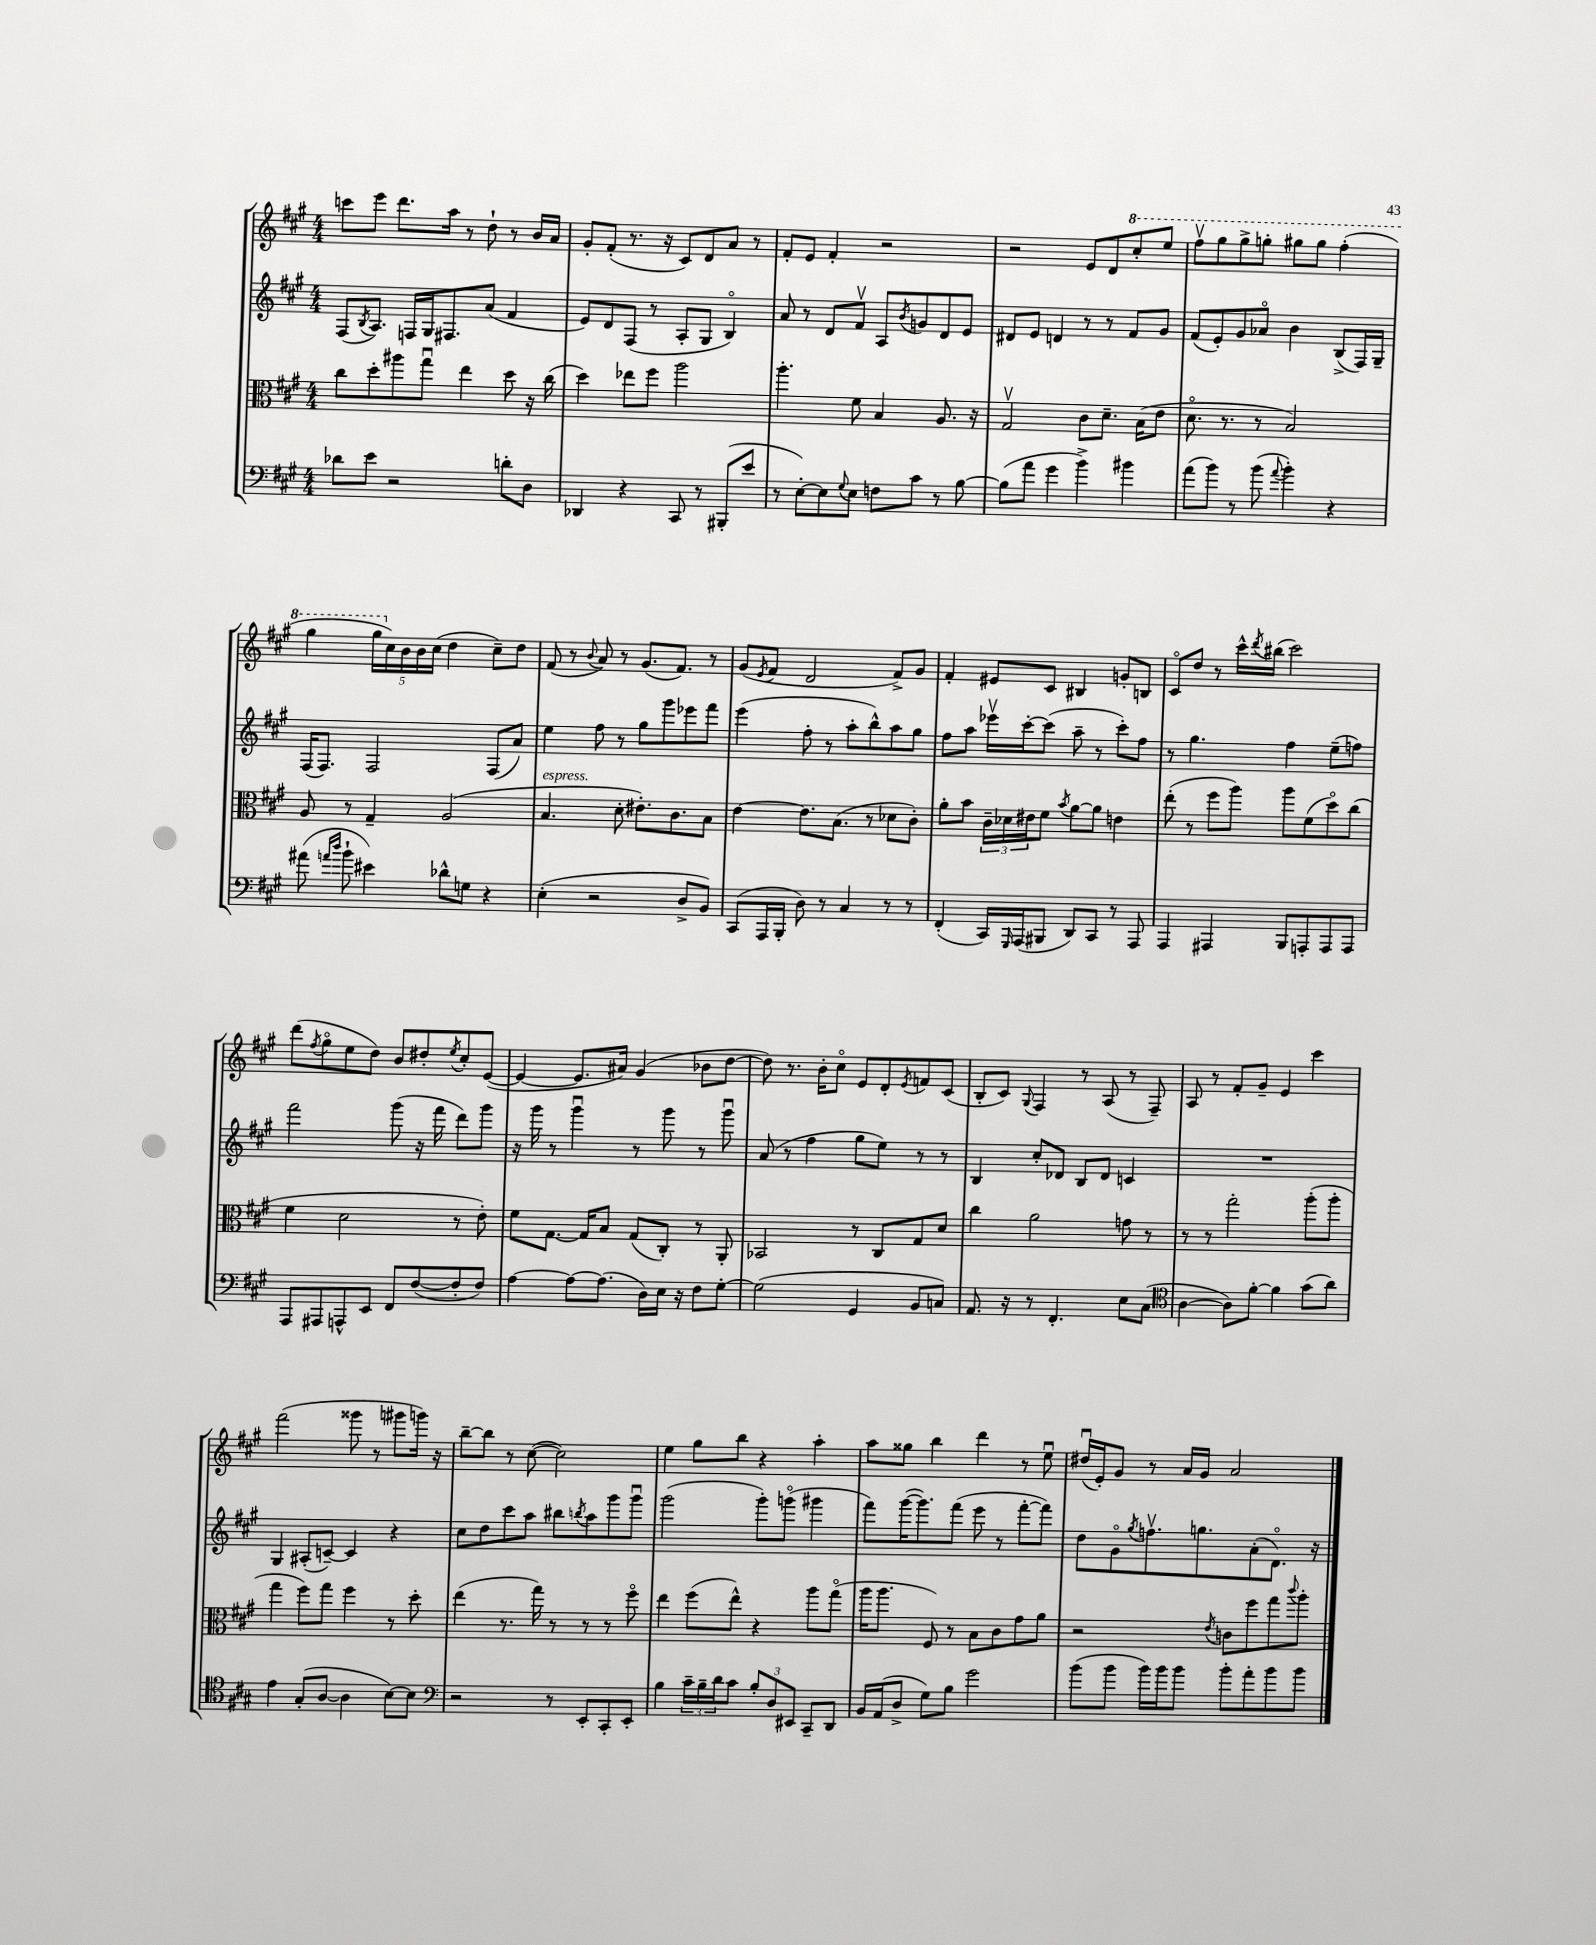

**kern	**kern	**kern	**kern
*part4	*part3	*part2	*part1
*staff4	*staff3	*staff2	*staff1
*clefF4	*clefC3	*clefG2	*clefG2
*k[f#c#g#]	*k[f#c#g#]	*k[f#c#g#]	*k[f#c#g#]
*M4/4	*M4/4	*M4/4	*M4/4
=109	=109	=109	=109
8d-X\L	8cc#\L	(8F#/L	8cccn\L
.	.	8qB/	.
8e\J	8dd'\	8.A/J)	8eee\J
2r	8aa#X\	.	8.ddd\L
.	.	16Fn/LL	.
.	8gg#u\J	16G#/J	.
.	.	8.F#X/	16aa\Jk
.	4ee\	.	8r
.	.	(8a/J	8dd`\
8dn'\L	8dd\	4f#/	8r
8D\J	16r	.	16b/LL
.	(16cc#\	.	16a/JJ
=110	=110	=110	=110
4DD-X/	4dd\)	8e/L)	8g#'/L
.	.	8d/	(8f#'/J
4r	8ee-X\L	(8F#/J	8.r
.	8ff#\J	8r	.
.	.	.	16r
8CC#/	2aa\	8A'/L	8c#/L)
8r	.	8G#/J	8d/
(8BBB#X'/L	.	4B/)	8a/J
8e/J	.	.	8r
=111	=111	=111	=111
8r	4.aa'\	8a/	8f#'/L
[8E'\L)	.	8r	8e/J
8E\]	.	8d/L	4f#'/
8qqG#/	.	.	.
8E\J	8f#\	8f#v/J	.
8Fn\L	4B/	8A/L	2r
.	.	8qb/	.
8c#\J	.	8gn/	.
8r	8.A/	8d/	.
[8B\	.	8e/J	.
.	16r	.	.
=112	=112	=112	=112
(8B\L]	2G#v/	8d#X/L	2r
8a\J	.	8e/J	.
4g#\	.	4dn/	.
4b^\)	8c#\L	8r	8e/L
.	8.d~\J	8r	8d/
*	*	*	*8va
4b#X\	.	8f#/L	8ccc#'/
.	(16B\KL	.	.
.	8e\J	8g#/J	8eee/J
=113	=113	=113	=113
(8a\L	8.d\	(8f#/L	8fff#v\L
8b\J)	.	8e'/)	8ggg#\
.	8.r	.	.
8r	.	8g#/	8ggg#^\
(8b\	8r	8a-X/J	8gggn'\J
8qqa/	.	.	.
4b'\)	2B/)	4b\	8ggg#X\L
.	.	.	8ggg#\J
4r	.	(8B^/L	(4fff#'\
.	.	16F#/L)	.
.	.	16G#~/JJ	.
!!LO:LB:g=z
=114	=114	=114	=114
(8a#X\	8A/	(16F#/KL	4ggg#\
.	.	8.F#/J)	.
16qqan/LL	.	.	.
16qqdd/JJ	.	.	.
8b`\	8r	.	.
4e#X\)	4G#~/	2F#/	20ggg#\LL
*	*	*	*X8va
.	.	.	20cc#\)
.	.	.	20b\
.	.	.	20b\
.	.	.	(20cc#\JJ
8d-X^^\L	(2A/	.	4dd\
8Gn\J	.	.	.
4r	.	(8F#/L	8cc#~\L)
.	.	8a/J)	8dd\J
=115	=115	=115	=115
!	!LO:TX:a:i:t=espress.	!	!
(4E'\	4.B/	4ee\	(8f#/
.	.	.	8r
.	.	.	8qqb/
2r	.	8ff#\	8a/)
.	8d'\	8r	8r
.	8.e#X'\L)	8gg#\L	(8.g#/L
.	.	8ggg#\	.
.	8.c#\	.	8.f#/J)
8D^/L	.	8eee-X\	.
8BB/J)	8B\J	8fff#\J	8r
=116	=116	=116	=116
(8CC#/L	[4e\	(4eee\	(8g#/L
.	.	.	8qe/
16AAA/L	.	.	8f#/J
16BBB'/JJ	.	.	.
8D\)	8.e\L]	8ff#'\	2d/
8r	.	8r	.
.	(8.B\J	.	.
4C#/	.	8aa'\L	.
.	8r	8bb^^\)	.
8r	8d-X\L	8aa\	8f#^/L)
8r	8c#'\J)	8gg#\J	8g#/J
=117	=117	=117	=117
(4FF#'/	8a'\L	8ff#\L	4f#'/
.	8b\J	8aa\J	.
16CC#/LL)	24c#~\LL	16eee-Xv\LL	8e#X/L
.	24d-X\	.	.
16qqGGG#/	.	.	.
(16AAA/J	.	[16ccc#'\J	.
.	24e#X\J	.	.
8BBB#X/J	8f#\J	(8ccc#\J]	8c#/J
.	8qb/	.	.
8DD/L)	[8a\L	8aa~\	4B#X/
8CC#/J	8a\J]	8r	.
8r	4en\	8ccc#'\L)	8gn'/L
8AAA/	.	8ff#\J	8Bn/J
=118	=118	=118	=118
4AAA/	(8ee'\	8r	8c#/L
.	8r	4.gg#\	8dd/J
4AAA#X/	8ff#\L	.	8r
.	8aa\J)	.	16ccc#^^\LL
.	.	.	8qddd/
.	.	.	(16bb#X\JJ
8BBB/L	8aa\L	4ff#\	2ccc#\)
8AAAn'/	(8f#\	.	.
8AAA/	8dd\)	(8ee~\L	.
8AAA/J	(8cc#\J	8ffn\J)	.
!!LO:LB:g=z
=119	=119	=119	=119
8AAA/L	4f#\	2fff#\	(8ddd\L
.	.	.	8qff#/
8AAA#X/	.	.	8gg#\
8AAAn^^/	2d\	.	8ee\
8EE/J	.	.	8dd\J)
8FF#/L	.	(8ggg#\	8b/L
([8F#/	.	16r	8dd#X'/
.	.	16fff#\	.
.	.	.	8qee/
8F#'/]	8r	8ddd\L)	8cc#'/
8F#/J)	8e'\)	8ggg#\J	([8e/J
=120	=120	=120	=120
[4A\	8f#\L	16r	4e/_
.	.	16ggg#\	.
.	[8.G#\J	8r	.
8A\L_	.	4ggg#u\	8.e/L]
.	16G#/KL]	.	.
(8.A\J]	8B/J	.	.
.	.	.	16a#X/Jk)
.	(8G#/L	8r	(4g#/
16D\LL)	.	.	.
16E\JJ	8C#'/J)	8ggg#\	.
16r	.	.	.
8F#\L	8r	8r	8b-X\L
[8G#'\J	8AA'/	8ggg#u\	[8dd\J
=121	=121	=121	=121
(2G#\]	2BB-X/	(8a/	8dd\])
.	.	8r	8.r
.	.	4ff#\	.
.	.	.	16b'\KL
.	.	.	8cc#\J
4GG#/	8r	8gg#\L	8e/L
.	8C#/L	8ee\J)	8d'/
.	.	.	8qe/
8BB/L	8G#/	8r	8fn/
8Cn/J)	8d/J	8r	(8c#/J
=122	=122	=122	=122
8.AA/	4cc#\	4B/	8B'/L
.	.	.	8c#/J)
16r	.	.	.
.	.	.	8qqG#/
8r	2a\	8cc#'/L	4F#/
4.FF#'/	.	8d-X/J	.
.	.	8B/L	8r
.	.	8d-/J	(8A/
8E\L	8gn\	4cn/	8r
(8C#\J	8r	.	8F#~/)
=123	=123	=123	=123
*clefC4	*	*	*
[4A\	8r	1r	8A/
.	8r	.	8r
8A\L])	2gg#'\	.	8f#'/L
[8f#'\J	.	.	8g#~/J
4f#\]	.	.	4e/
(8g#\L	(8aa'\L	.	4ccc#\
8a\J)	8aa'\J	.	.
!!LO:LB:g=z
=124	=124	=124	=124
4e\	4gg#\	4G#/	(2fff#\
(8G#'/L	8ff#\L)	(8A#X'/L	.
[8A/J	8gg#\J	[8cn~/J)	.
4A\]	4ff#\	4c/]	8ggg##X\
.	.	.	8r
[8B\L)	8r	4r	8ggg#X\L
8B\J]	8dd'\	.	16gggn\Jk)
.	.	.	16r
=125	=125	=125	=125
*clefF4	*	*	*
2r	(4ee\	8cc#\L	[8bb~\L
.	.	8dd\	8bb\J]
.	8.r	8ccc#\	8r
.	.	8aa\J	([8cc#\
.	16gg#\)	.	.
8r	8r	8bb#X\L	2cc#\])
.	.	8qbbn/	.
8EE'/L	8r	8aa\	.
8CC#'/	8r	8ggg#\	.
8EE'/J	8ff#\	8ggg#u\J	.
=126	=126	=126	=126
4B\	4ee\	(2ggg#\	4ee\
24c#~\LL	(8ff#\L	.	8gg#\L
24B~\	.	.	.
24d\J	.	.	.
8c#\J	8ee^^\J)	.	8bb\J
12B'/L	4r	8ggg#'\L)	4r
12D/	.	.	.
.	.	(8gggn\J	.
12EE#X/J	.	.	.
8CC#~/L	8aa\L	4ggg#X\	4aa'\
8DD/J	(8gg#\J	.	.
=127	=127	=127	=127
16BB/LL	16aa\KL	8fff#\L)	8aa\L
(16AA/J	8.aa\J	.	.
8D^/J	.	([16ggg#\K	8gg##X\J
.	.	8.ggg#\])	.
8G#\L)	8F#/)	.	4bb\
8B\J	8r	(8fff#\J	.
2g#\	8B\L	8eee\	4ddd\
.	8c#\	8r	.
.	8g#\	[8fff#'\L	8r
.	8a\J	8fff#\J])	8eeu\
=128	=128	=128	=128
(8b\L	2r	8dd\L	(16dd#Xu/LL
.	.	.	16e'/J)
8b\J	.	8g#\	8g#/J
.	.	8qgg#/	.
16b\LL)	.	8.ffnv\	8r
16b\J	.	.	.
8b\J	.	.	16a/LL
.	.	8.ggn\	16g#/JJ
.	8qe/	.	.
8b'\L	8cn\L	.	2a/
8a'\	8ff#\	(8a'\	.
8b\	8gg#\	8.d\J)	.
.	8qqccc#/	.	.
8b\J	8aa'\J	.	.
.	.	16r	.
==	==	==	==
*-	*-	*-	*-
